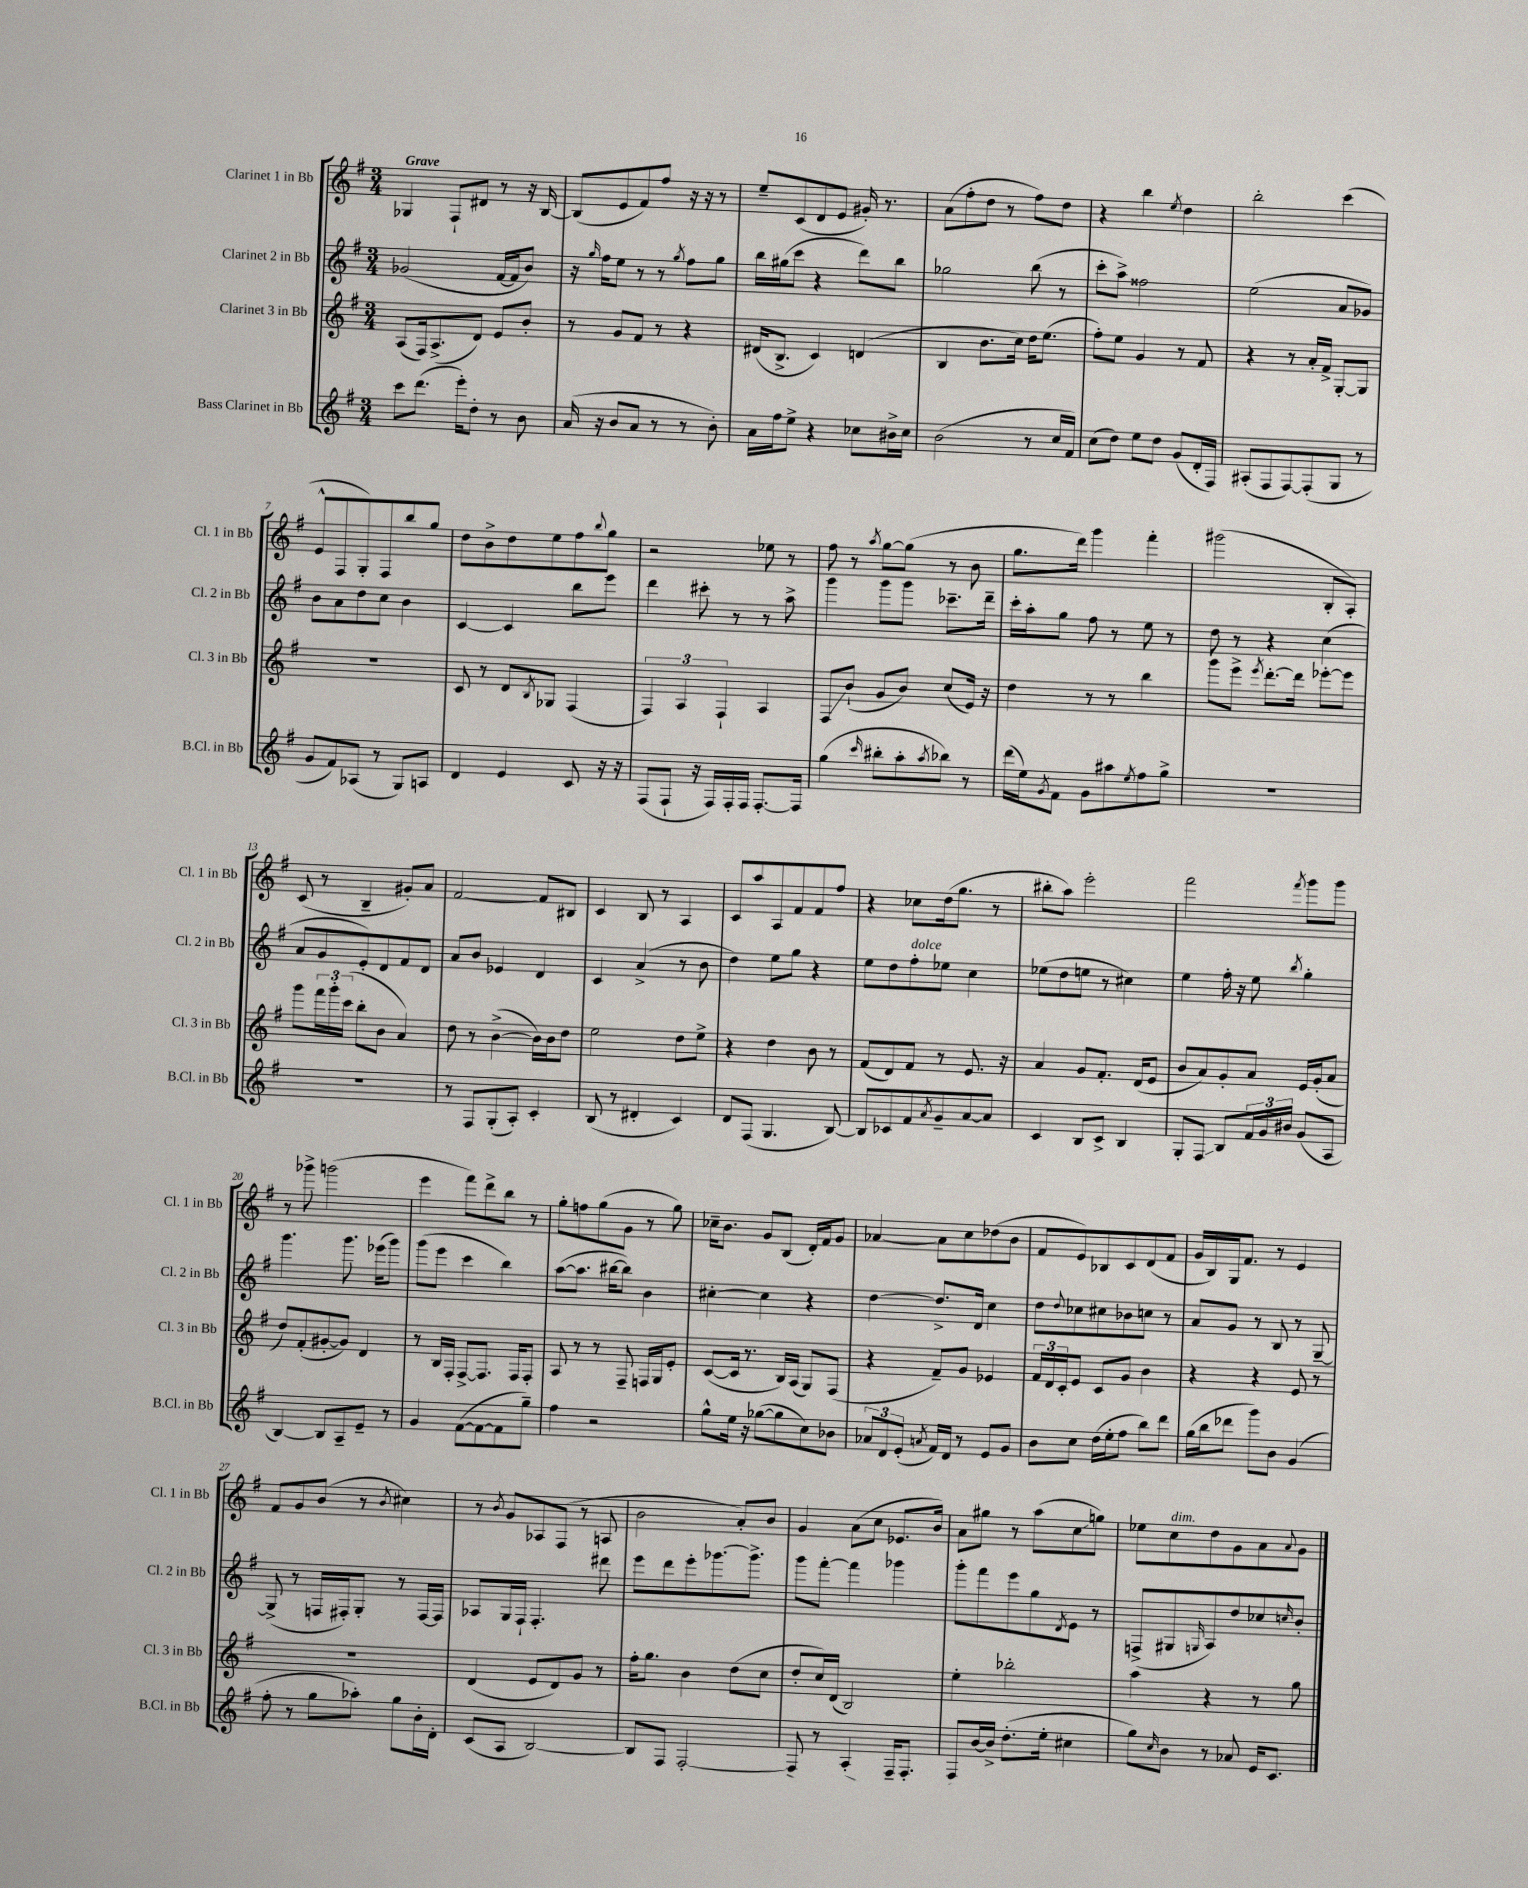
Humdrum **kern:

**kern	**kern	**kern	**kern
*staff4	*staff3	*staff2	*staff1
*clefG2	*clefG2	*clefG2	*clefG2
*k[f#]	*k[f#]	*k[f#]	*k[f#]
*M3/4	*M3/4	*M3/4	*M3/4
8ccc	(8A	(2g-	4G-
(8.ddd	16F#)	.	.
.	(8.A^	.	.
.	.	.	8F#`
16eee')	.	.	.
8dd'	8d)	.	8d#
8r	8e	[16f#	8r
.	.	16f#]	.
8b	8b'	8b)	16r
.	.	.	[16B
=	=	=	=
(16a	8r	16r	(8B]
.	.	16qqgg	.
16r	.	16ff#	.
8b	8g	8ee	8e
8a	8f#	8r	8f#)
8r	8r	8r	8ff#
.	.	8qgg	.
8r	4r	8ff#	16r
.	.	.	16r
8b')	.	8gg	8r
=	=	=	=
16a	(16d#	16bb	8ee~
16ff#	8.B^	(16gg#	.
8ee^	.	8ccc	(8c
4r	4c)	4r	8d
.	.	.	8e
8cc-	(4d	8ddd)	16g#')
.	.	.	8.r
16b#^	.	8bb	.
16cc-	.	.	.
=	=	=	=
(2b	4B	2gg-	(8a
.	.	.	8ff#'
.	8.b	.	8dd
.	.	.	8r
.	16cc)	.	.
8r	16dd	(8bb	8ff#)
.	(8.ee	.	.
16cc	.	8r	8dd
16f#)	.	.	.
=	=	=	=
(8cc	8ff#')	8ccc'	4r
8dd)	8ee	8aa^)	.
8ee	4g	2ff##	4bb
8dd	.	.	.
.	.	.	8qee
(8g	8r	.	4dd
16d'	8f#	.	.
16F#)	.	.	.
=	=	=	=
(8A#'	4r	(2ee	2bb'
8F#	.	.	.
[8F#)	8r	.	.
(8F#']	16a'	.	.
.	16f#^	.	.
8G	[8G'	8a	(4ccc
8r	8G]	8g-)	.
=	=	=	=
8g	2.r	8b	8e^^
8f#)	.	8a	8F#
(8A-	.	8dd	8G')
8r	.	8cc	8F#
8G)	.	4b	8bb
8A	.	.	8gg
=	=	=	=
4d	8c	[4c	8dd
.	8r	.	8b^
4e	8d	4c]	8dd
.	8qB	.	.
.	8G-	.	8ee
8c	(4F#	8bb	8ff#
.	.	.	8qqbb
16r	.	8eee	8gg
16r	.	.	.
=	=	=	=
(8F#	6F#)	4ddd	2r
8F#`	.	.	.
.	6A	.	.
16r	.	8ccc#'	.
16F#)	.	.	.
.	6F#`	.	.
16F#'	.	8r	.
16F#	.	.	.
[8.F#'	4A	8r	8ee-
.	.	8aa^	8r
16F#]	.	.	.
=	=	=	=
(4gg	8F#	4ggg	8ff#
.	(8b`	.	8r
16qqccc	.	.	8qaa
8bb#'	8g	8ggg	[8gg
8aa'	8b)	8ggg	(8gg]
8qaa	.	.	.
8bb-)	(8cc	8.ccc-~	8r
8r	16e)	.	8b
.	16r	16ddd~	.
=	=	=	=
(16ddd	4dd	16ccc'	8.gg
16ee)	.	16aa'	.
8qg	.	.	.
8f#	.	8gg	.
.	.	.	16ddd)
8g	8r	8ff#	4ggg
8aa#	8r	8r	.
8qee	.	.	.
8ff#	4bb	8ee	4fff#'
8gg^	.	8r	.
=	=	=	=
2.r	8ggg	8dd	(2ggg#
.	8eee^	8r	.
.	8qeee	.	.
.	[8.ddd'	4r	.
.	16ddd]	.	.
.	[8eee-'	(4cc	8B'
.	8eee-]	.	8A')
=	=	=	=
2.r	8ggg	8a	(8c
.	24fff#	8g	8r
.	24ggg'	.	.
.	(24ccc	.	.
.	8bb'	8e')	4B~
.	8b	8d	.
.	4a)	8f#	8g#')
.	.	8d	8a
=	=	=	=
8r	8dd	8a	[2f#
8F#	8r	8b	.
(8G'	([4b^	4e-	.
8A')	.	.	.
4c'	16b])	4d	8f#]
.	16b	.	.
.	8dd	.	8B#
=	=	=	=
(8B	2ee	4c	4c
8r	.	.	.
4d#'	.	(4a^	8B
.	.	.	8r
4c)	8dd	8r	4A
.	8ee^	8b	.
=	=	=	=
8d	4r	4dd)	8c
(8F#	.	.	8aa
4.G	4dd	8ee	8A
.	.	8gg	8f#
.	8b	4r	8f#
[8B)	8r	.	8ff#
=	=	=	=
8B]	(8f#	8ee	4r
8c-	8d)	8dd	.
8f#	8f#	8ff#'	8cc-
8qa	.	.	.
8g~	8r	8ee-	(16dd
.	.	.	8.gg
[8a	8.e	4cc	.
8a]	.	.	8r
.	16r	.	.
=	=	=	=
4c	4a	(8ee-	8bb#'
.	.	8dd	8aa)
8B	8g	8ee	2eee'
8c^	8.f#'	8r	.
4B	.	4cc#)	.
.	(16d	.	.
.	8e	.	.
=	=	=	=
8G'	8b	4ee	2fff#
8F#	8a)	.	.
8B	8g'	16ff#'	.
.	.	16r	.
24f#	8a	8ee	.
24g	.	.	.
24b#	.	.	.
.	.	8qbb	8qfff#
(8g	16e	4gg'	8ggg
.	(16g'	.	.
8A	8a	.	8ggg
=	=	=	=
[4B)	8dd)	4.ggg	8r
.	(8f#'	.	8ggg-^
8B]	[8g#'	.	(2ggg
8A~	8g#])	8.ggg	.
8e~	4d	.	.
.	.	(16eee-	.
8r	.	8ggg)	.
=	=	=	=
4g	8r	(8ggg	4eee
.	16B	8eee	.
.	16F#'	.	.
([8f#	[8F#^	4ccc	8fff#)
8f#_	8.F#]	.	8ddd^
8f#]	.	4bb)	8bb
.	16F#	.	.
8gg~)	8F#'	.	8r
=	=	=	=
4ff#	8A	([8aa	8gg'
.	8r	8.aa]	8ff
2r	8r	.	(8gg
.	.	[16bb#	.
.	8F#~	8bb#])	8g
.	16F	4b	8r
.	16G	.	.
.	8e'	.	8gg)
=	=	=	=
8gg^^	([8c	[4cc#'	16cc-~
.	.	.	8.b
16ee	16c]	.	.
16r	8.r	.	.
([8gg-	.	4cc#]	8g
8gg-]	16B)	.	(8B
.	(16A	.	.
8cc)	8G)	4r	16d')
.	.	.	16f#
8b-	(8F#	.	8g
=	=	=	=
12a-	4r	[4dd	[4a-
12d	.	.	.
(12e'	.	.	.
8qa	.	.	.
16f#)	8f#~)	8.dd^]	8a-]
16d	.	.	.
8r	8g	.	8cc
.	.	16d	.
8e	4e-	4cc	(8dd-
8g	.	.	8b
=	=	=	=
8b	24f#	8dd	8f#
.	24d	.	.
.	24c'	.	.
.	.	8qqdd	.
8cc	8e	8cc-	8e)
(16dd	8c	8cc#	8B-
16ee'	.	.	.
8ff#	8g	8b-	8c
8bb)	4b	8cc	(8d
8ddd	.	8r	8f#
=	=	=	=
(16gg	4r	8a	16g
16bb	.	.	16B)
8ddd-	.	8g	16G
.	.	.	8.f#
8ggg)	4r	8r	.
8b	.	8B	8r
(4g	8e	8r	4e
.	8r	[8G~	.
=	=	=	=
8ff#'	2.r	(8G^]	8f#
8r	.	8r	8g
8gg	.	16F	(8b
.	.	16F#')	.
8aa-')	.	8G'	8r
.	.	.	8qb
8gg	.	8r	4cc#)
16b'	.	[16F#	.
16d'	.	16F#]	.
=	=	=	=
(8c	(4d	8A-	8r
.	.	.	8qb
8A	.	16G	8g
.	.	16F#`	.
[2B)	8e	4.F#'	8A-
.	8d)	.	(8F#
.	8g	.	8r
.	8r	8ddd#	8A
=	=	=	=
8B]	16ff#'	8eee	2b
.	8.gg	.	.
8F#	.	8ddd	.
[2F#'	4b	8eee'	.
.	.	[8.ggg-	.
.	(8dd	.	8a')
.	.	8.ggg-^]	.
.	8cc	.	8b
=	=	=	=
8F#^]	8dd'	8ggg	4g
8r	16cc)	[8fff#'	.
.	(16d	.	.
(4A'	2B)	4fff#]	(8a
.	.	.	8cc
16F#~	.	4ggg-	8.e-
8.F#'	.	.	.
.	.	.	16b)
=	=	=	=
8F#)	4ee'	8ggg'	8a
[16b	.	8fff#	8gg#
16b^]	.	.	.
(8.dd'	2bb-'	8eee	8r
.	.	8gg	(8aa
16ee'	.	.	.
.	.	8qd	.
4cc#	.	8e	8cc
.	.	8r	8gg)
=	=	=	=
8gg)	4aa	(8F^	8ee-
16qqcc	.	.	.
8b	.	8G#	8cc
.	.	16qqG	.
8r	4r	8A)	8dd
8a-	.	8dd	8g
16e	8r	8cc-	8a
8.c	.	.	.
.	.	16qqcc	8qqa
.	8gg	8b'	8g
==	==	==	==
*-	*-	*-	*-
